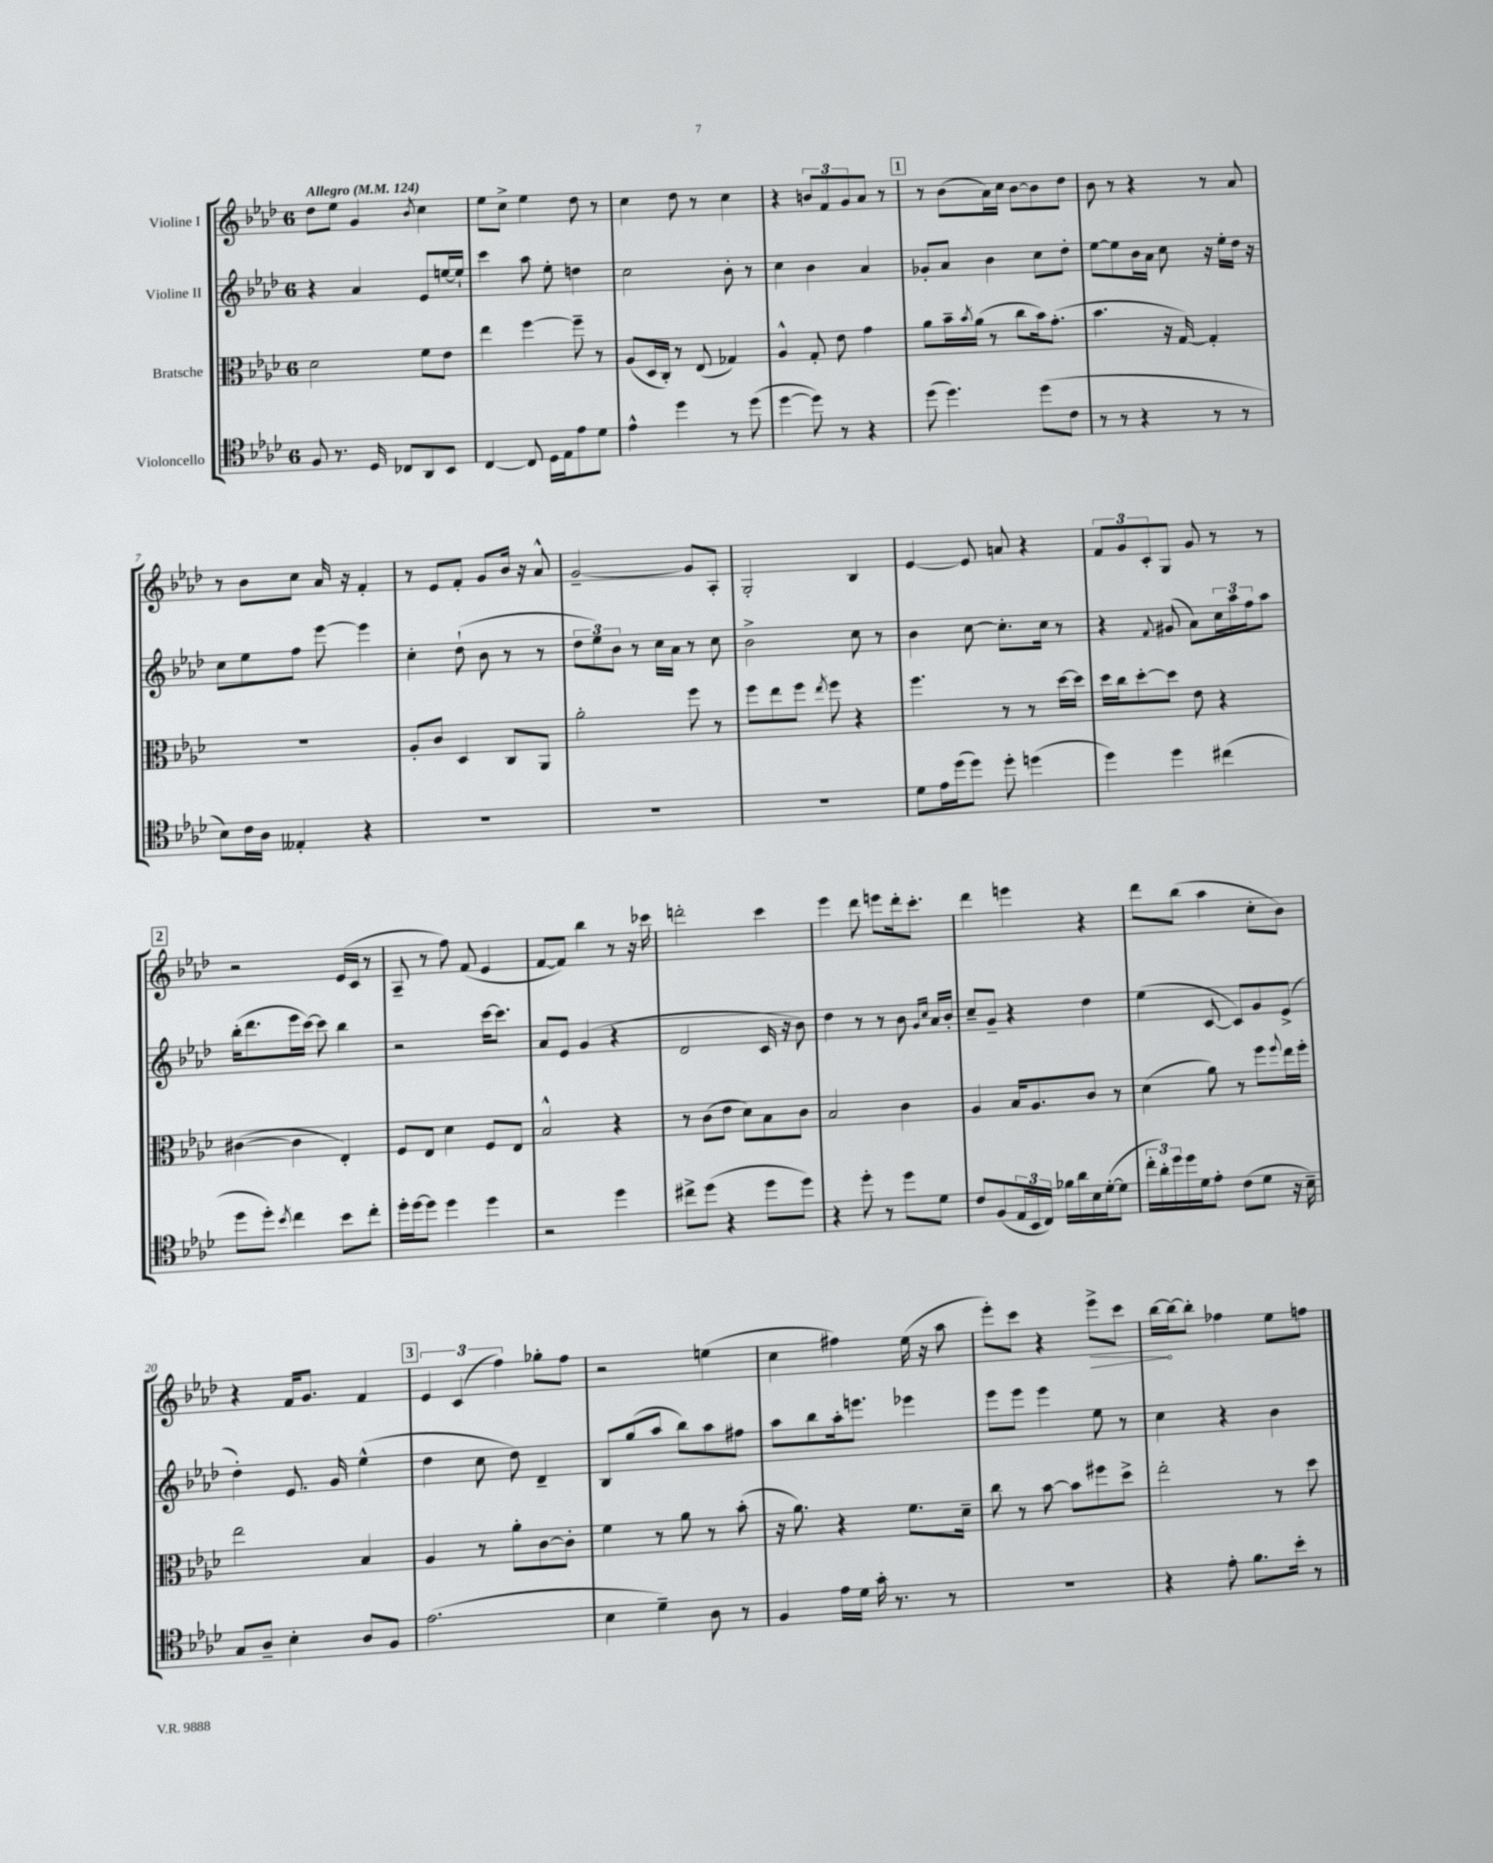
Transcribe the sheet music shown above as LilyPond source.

<<
\new StaffGroup <<
\new Staff = "s0" \with { instrumentName = "Violine I" } {
    \clef treble \key aes \major \once \override Staff.TimeSignature.style = #'single-digit \time 6/8 \tempo "Allegro" 4 = 124
    des''8 ees''8 g'4 \acciaccatura { bes'8 } c''4 |
    ees''8 c''8-> ees''4 des''8 r8 |
    c''4 des''8 r8 c''4 |
    r4 \tuplet 3/2 { b'8 f'8 g'8 } aes'8 r8 |
    \mark \markup { \box "1" } r8 bes'8( aes'16) c''16 bes'8~ bes'8 des''8 |
    bes'8 r8 r4 r8 aes'8 |
    r8 bes'8 c''8 aes'16 r16 f'4-. |
    r8 ees'8 f'8-. g'8 bes'16 r16 aes'8-^ |
    g'2~-- g'8 aes8-. |
    g2-. bes4 |
    ees'4~ ees'8 a'8 r4 |
    \tuplet 3/2 { f'8 g'8 c'8-. } g8 g'8 r8 r8 |
    \mark \markup { \box "2" } r2 ees'16( c'16 r8 |
    aes8-- r8 f''8) f'8( ees'4 |
    f'8~ f'8) bes''4 r8 r16 ces'''16 |
    d'''2-. c'''4 |
    ees'''4 des'''8 e'''8 des'''16-. c'''8.-. |
    des'''4 e'''4 r4 |
    des'''8 bes''8( aes''4 c''8-. bes'8) |
    r4 f'16 g'8. f'4 |
    \mark \markup { \box "3" } \tuplet 3/2 { ees'4 c'4( f''4) } ges''8-. f''8 |
    r2 e''4( |
    c''4 fis''4) ees''16( r16 aes''8 |
    ees'''8-.) c'''8 r4 \once \override Hairpin.circled-tip = ##t ees'''8->\> c'''8 |
    bes''16~\! bes''16~ bes''8-. fes''4 ees''8 f''8 \bar "|." |
}
\new Staff = "s1" \with { instrumentName = "Violine II" } {
    \clef treble \key aes \major \once \override Staff.TimeSignature.style = #'single-digit \time 6/8
    r4 aes'4 ees'8 e''16~ e''16-! |
    c'''4 aes''8 ees''8-. d''4 |
    c''2 bes'8-. r8 |
    c''4 bes'4 aes'4 |
    \mark \markup { \box "1" } ges'8-. aes'8 bes'4 c''8 des''8-. |
    ees''8~ ees''8 bes'16 aes'16 c''8 r16 ees''16-. des''16 r16 |
    c''8 ees''8 f''8 ees'''8~ ees'''4 |
    c''4-. des''8-!( bes'8 r8 r8 |
    \tuplet 3/2 { des''8 ees''8) bes'8 } r8 c''16 aes'16 r8 c''8 |
    bes'2-> c''8 r8 |
    bes'4 c''8~ c''8.-. c''16 r8 |
    r4 \appoggiatura { f'8 } gis'8( aes'8) \tuplet 3/2 { c''16 aes''16 f''16 } aes''8 |
    \mark \markup { \box "2" } bes''16-.( des'''8. ees'''16 c'''16~) c'''8 bes''4 |
    r2 c'''16~ c'''8. |
    aes'8 ees'8 g'4( r4 |
    des'2 c'16 r16 bes'8) |
    des''4 r8 r8 bes'8 \grace { g'16 c''16 } aes'16 bes'16-. |
    c''8-- g'8-- r4 des''4 |
    ees''4( c'8~ c'8) g'8 ees'8->( |
    des''4-.) ees'8. g'16 ees''4-^( |
    \mark \markup { \box "3" } des''4 c''8 des''8) des'4-- |
    bes8 g''8( aes''8 bes''8) aes''8 fis''8 |
    aes''8 bes''8 aes''16-. e'''8. ees'''4 |
    ees'''8 ees'''8 ees'''4 ees''8 r8 |
    c''4 r4 bes'4 \bar "|." |
}
\new Staff = "s2" \with { instrumentName = "Bratsche" } {
    \clef alto \key aes \major \once \override Staff.TimeSignature.style = #'single-digit \time 6/8
    des'2 f'8 ees'8 |
    ees''4 f''4~ f''8-- r8 |
    aes8( des16 c16-.) r8 ees8( ges4) |
    aes4-^ g8-. ees'8 g'4 |
    \mark \markup { \box "1" } aes'8 bes'16-- \acciaccatura { bes'8 } aes'16( r8 c''8 bes'16) g'8.-.( |
    bes'4. r16 g16~) g4-. |
    R2. |
    aes8-. c'8 des4 c8 aes,8 |
    aes'2-. f''8 r8 |
    f''8 ees''8 f''8 \acciaccatura { ees''8 } f''8 r4 |
    f''4. r8 r8 des''16~ des''16 |
    des''16 c''16 des''8~-. des''8 ees'8 r4 |
    \mark \markup { \box "2" } cis'4~( cis'4 ees4-.) |
    f8 ees8 des'4 f8 ees8 |
    bes2-^ r4 |
    r8 c'8( ees'8 des'8) bes8 c'8 |
    bes2 c'4 |
    aes4 bes16 aes8. c'8 r8 |
    des'4( aes'8) r8 f''8 \appoggiatura { f''8 } ees''16 f''16-. |
    ees''2 bes4 |
    \mark \markup { \box "3" } aes4 r8 aes'8-. c'8~ c'8-. |
    f'4 r8 aes'8 r8 bes'8-.( |
    r16 aes'8.) r4 f'8. des'16-- |
    c''8 r8 bes'8~ bes'8 fis''8 des''8-> |
    ees''2-. r8 des''8 \bar "|." |
}
\new Staff = "s3" \with { instrumentName = "Violoncello" } {
    \clef tenor \key aes \major \once \override Staff.TimeSignature.style = #'single-digit \time 6/8
    f8 r8. des16 ces8 aes,8 bes,8 |
    c4~ c8 des16 ees16 ees'8 des'8 |
    ees'4-^ des''4 r8 des''8( |
    des''4~ des''8) r8 r4 |
    \mark \markup { \box "1" } des''8( des''4.) des''8( c'8 |
    r8 r8 r4 r8 r8 |
    bes8) c'16 aes16 eeses4-. r4 |
    R2. |
    R2. |
    R2. |
    des'8 ees'16 des''16( des''8) des''8-. d''4( |
    des''4) des''4 cis''4( |
    \mark \markup { \box "2" } des''8 des''8-.) \acciaccatura { bes'8 } c''4 bes'8 c''8-. |
    des''16-. des''16~ des''8 des''4 des''4 |
    r2 des''4 |
    cis''8-> des''8( r4 des''8 des''8) |
    r4 des''8-. r8 des''8 des'8 |
    c'8 f8( \tuplet 3/2 { ees16 bes,16 c16) } fes'16 aes'16 bes16 des'16~-.( des'8 |
    \tuplet 3/2 { c''16-. aes'16-.) des''16 } des''16 des'16 ees'8-. c'8( des'8 r16 bes16--) |
    g8 aes8-- bes4-. aes8 f8 |
    \mark \markup { \box "3" } ees'2.( |
    bes4 des'4--) aes8 r8 |
    f4 ees'16 des'16 g'16-. r8. r8 |
    R2. |
    r4 ees'8-. f'8. bes'16-. r8 \bar "|." |
}
>>
>>
